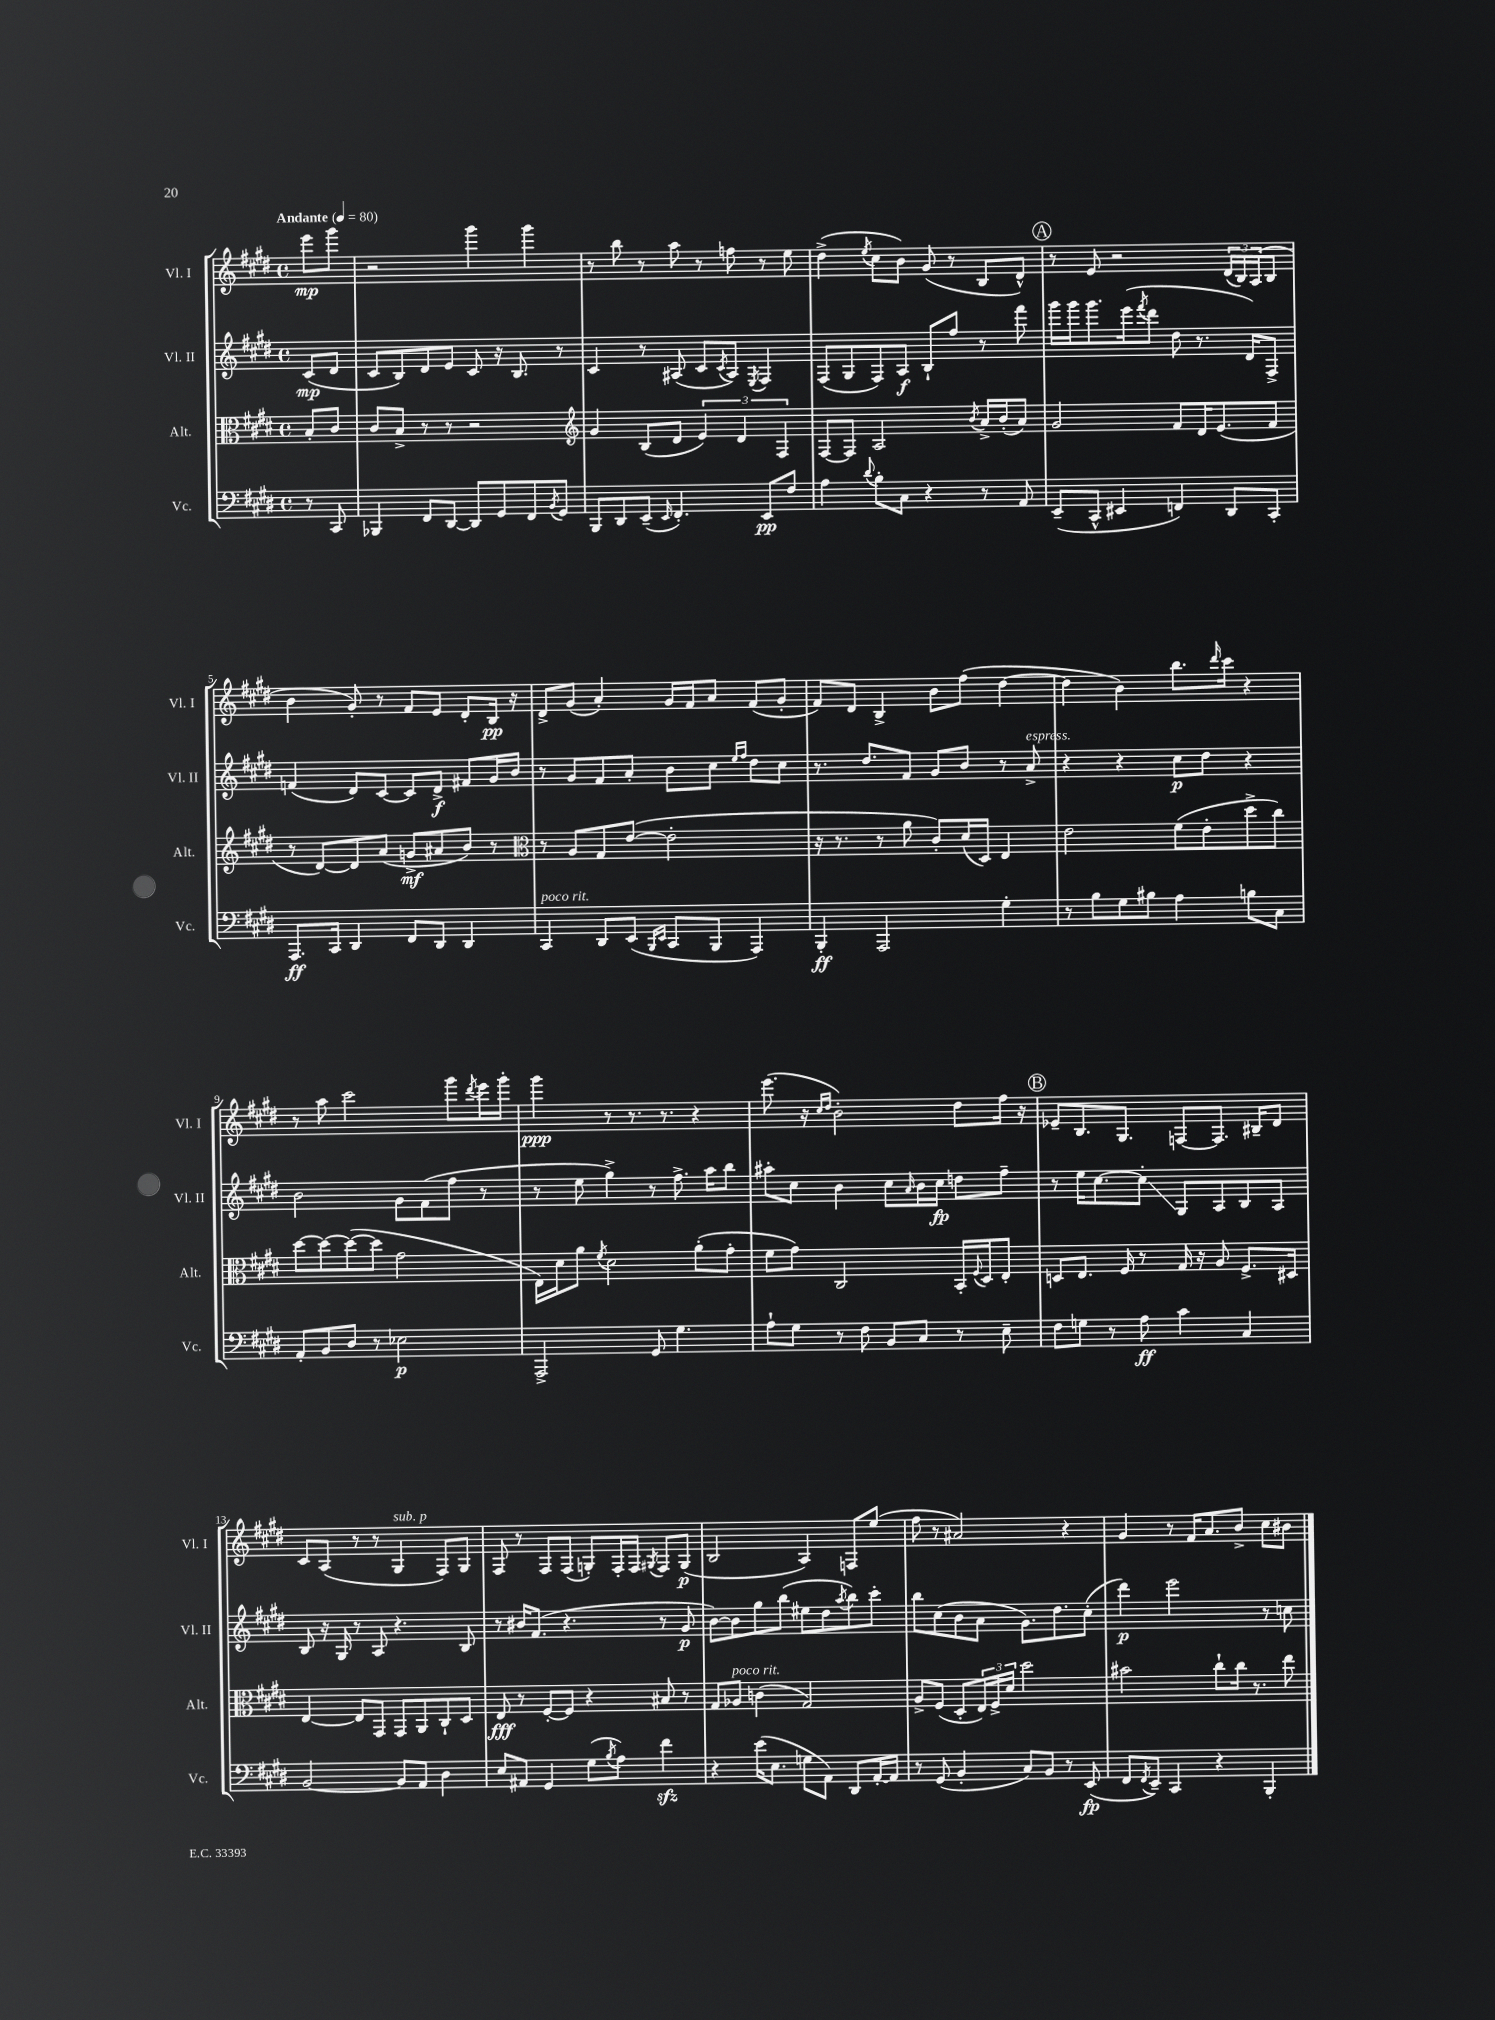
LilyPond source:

<<
\new StaffGroup <<
\new Staff = "s0" \with { instrumentName = "Vl. I" shortInstrumentName = "Vl. I" } {
    \clef treble \key e \major \defaultTimeSignature \time 4/4 \partial 4 \tempo "Andante" 4 = 80
    e'''8\mp gis'''8 |
    r2 gis'''4 gis'''4 |
    r8 b''8 r8 a''8 r8 f''8 r8 e''8 |
    dis''4->( \acciaccatura { e''8 } cis''8 b'8) gis'8( r8 b8 dis'8-^) |
    \mark \markup { \circle "A" } r8 e'8 r2 \tuplet 3/2 { dis'16( b16) a16( } b8 |
    b'4 gis'8-.) r8 fis'8 e'8 dis'8-. b16\pp r16 |
    dis'8-> gis'8( a'4-.) gis'16 fis'16 a'8 fis'8( gis'8-. |
    fis'8) dis'8 b4-> b'8 fis''8( dis''4~ |
    dis''4 b'4) b''8. \grace { dis'''16 } cis'''16 r4 |
    r8 a''8 cis'''2 gis'''8 \acciaccatura { dis'''8 } e'''16 gis'''16-. |
    gis'''4\ppp r8 r8. r8. r4 |
    e'''8.( r16 \grace { cis''16 dis''16 } b'2-.) dis''8 fis''16 r16 |
    \mark \markup { \circle "B" } ees'8-- b8. gis8. f8~ f8. bis16-- dis'8 |
    cis'8 a8( r8 r8 gis4^\markup { \italic "sub. p" } fis8) gis8 |
    fis8 r8 fis8 fis8( g8-.) fis16-. fis16 \acciaccatura { gis8 } fis8 gis8\p( |
    b2 a4) f8 e''8( |
    fis''8 r8 ais'2) r4 |
    gis'4 r8 fis'16 a'8. b'8-> cis''8 bis'8 \bar "|." |
}
\new Staff = "s1" \with { instrumentName = "Vl. II" shortInstrumentName = "Vl. II" } {
    \clef treble \key e \major \defaultTimeSignature \time 4/4 \partial 4
    cis'8\mp( dis'8 |
    cis'8 b8) dis'8 e'8 cis'8 r16 b8. r8 |
    cis'4 r8 ais8( cis'8 \acciaccatura { cis'8 } ais8) \acciaccatura { e8 } fis4 |
    fis8( gis8 fis8) a8\f b8-! fis''8 r8 fis'''8 |
    \mark \markup { \circle "A" } gis'''16 gis'''16 gis'''8. e'''16( \acciaccatura { fis'''8 } dis'''8 dis''8 r8. dis'16) fis8-> |
    f'4( dis'8) cis'8~ cis'8 dis'8->\f fis'8 gis'16 b'16 |
    r8 gis'8 fis'8 a'8-. b'8 cis''8 \grace { e''16 fis''16 } dis''8 cis''8 |
    r8. dis''8. fis'8 gis'8 b'8 r8 a'8->^\markup { \italic "espress." } |
    r4 r4 cis''8\p dis''8 r4 |
    b'2 gis'8 fis'8( fis''8 r8 |
    r8 e''8 gis''4->) r8 fis''8.-> a''16 b''8 |
    ais''8-. cis''8 b'4 cis''8 \grace { a'16 } b'16 cis''16\fp d''8 fis''8-- |
    \mark \markup { \circle "B" } r8 e''16 cis''8.~ cis''8-.\glissando gis8 a8 b8 a8 |
    b8 r16 gis16 r8 a8 r4. b8 |
    r8 bis'16 fis'8.( r4. r8 gis'8\p |
    b'8~) b'8 gis''8 b''8( eis''8 dis''8 \acciaccatura { a''8 } b''8) cis'''8-. |
    b''8 cis''8( b'8 a'8 gis'8.) dis''8. cis''8-.( |
    dis'''4\p) e'''2 r8 c''8 \bar "|." |
}
\new Staff = "s2" \with { instrumentName = "Alt." shortInstrumentName = "Alt." } {
    \clef alto \key e \major \defaultTimeSignature \time 4/4 \partial 4
    b8-. cis'8 |
    cis'8 b8-> r8 r8 r2 |
    \clef treble gis'4 b8( dis'8 \tuplet 3/2 { e'4) dis'4 fis4 } |
    fis8~ fis8 a2 \acciaccatura { b'8 } a'16-> b'16-.( a'8) |
    \mark \markup { \circle "A" } gis'2 fis'8 dis'16 e'8.( fis'8 |
    r8 dis'8~) dis'8 a'8( g'8->\mf ais'8 b'8) r8 |
    \clef alto r8 a8 gis8 e'8~( e'2-. |
    r16 r8. r8 a'8 cis'8-.) dis'16( dis16) e4 |
    e'2 fis'8( e'8-. dis''8-> cis''8) |
    dis''8~ dis''8~ dis''8~( dis''8 gis'2 |
    e16) dis'16 a'8 \acciaccatura { fis'8 } dis'2 a'8-.( gis'8-. |
    fis'8 gis'8) cis2 b,16-. \appoggiatura { fis8 } dis16 e8-. |
    \mark \markup { \circle "B" } d8 e8. fis16 r8 gis16 r16 a8 fis8.-> dis16 |
    e4~ e8 gis,8 gis,8 a,8 cis8-! dis8 |
    e8\fff r8 fis8~-. fis8 r4 bis8 r8 |
    gis8 aes8^\markup { \italic "poco rit." } c'4( gis2) |
    a8-> fis8( dis8-. \tuplet 3/2 { e16) fis16-> dis'16 } dis''2 |
    bis'2 cis''8-! cis''16 r8. e''8 \bar "|." |
}
\new Staff = "s3" \with { instrumentName = "Vc." shortInstrumentName = "Vc." } {
    \clef bass \key e \major \defaultTimeSignature \time 4/4 \partial 4
    r8 cis,8 |
    bes,,4 fis,8 dis,8~ dis,8 gis,8 fis,8 \acciaccatura { b,8 } gis,8 |
    b,,8 dis,8 e,8--( \grace { e,16 } fis,4.-.) e,8\pp fis8 |
    a4 \appoggiatura { dis'8 } b8-. cis8 r4 r8 a,8 |
    \mark \markup { \circle "A" } e,8--( cis,8-^ eis,4 f,4) dis,8 cis,8-. |
    a,,8.\ff cis,16 dis,4 fis,8 dis,8 dis,4 |
    cis,4^\markup { \italic "poco rit." } dis,8 e,8( \grace { b,,16 e,16 } cis,8 b,,8 a,,4) |
    b,,4-.\ff a,,2 gis4-. |
    r8 b8 gis8 bis8 a4 b8 cis8 |
    a,8-. b,8 dis8 r8 ees2\p |
    a,,2-> gis,8 gis4. |
    a8-! gis8 r8 fis8 b,8 cis8 r8 e8-- |
    \mark \markup { \circle "B" } fis8 g8 r8 a8\ff cis'4 cis4 |
    b,2~ b,8 a,8 dis4 |
    e8 ais,8 gis,4 gis8( \acciaccatura { b8 } a8) fis'4\sfz |
    r4 e'16( e8. g8 a,8) dis,8 a,16~-. a,16 |
    r8 gis,8( b,4-. cis8) b,8 r8 e,8\fp( |
    fis,8 \acciaccatura { fis,8 } e,8--) cis,4 r4 b,,4-. \bar "|." |
}
>>
>>
